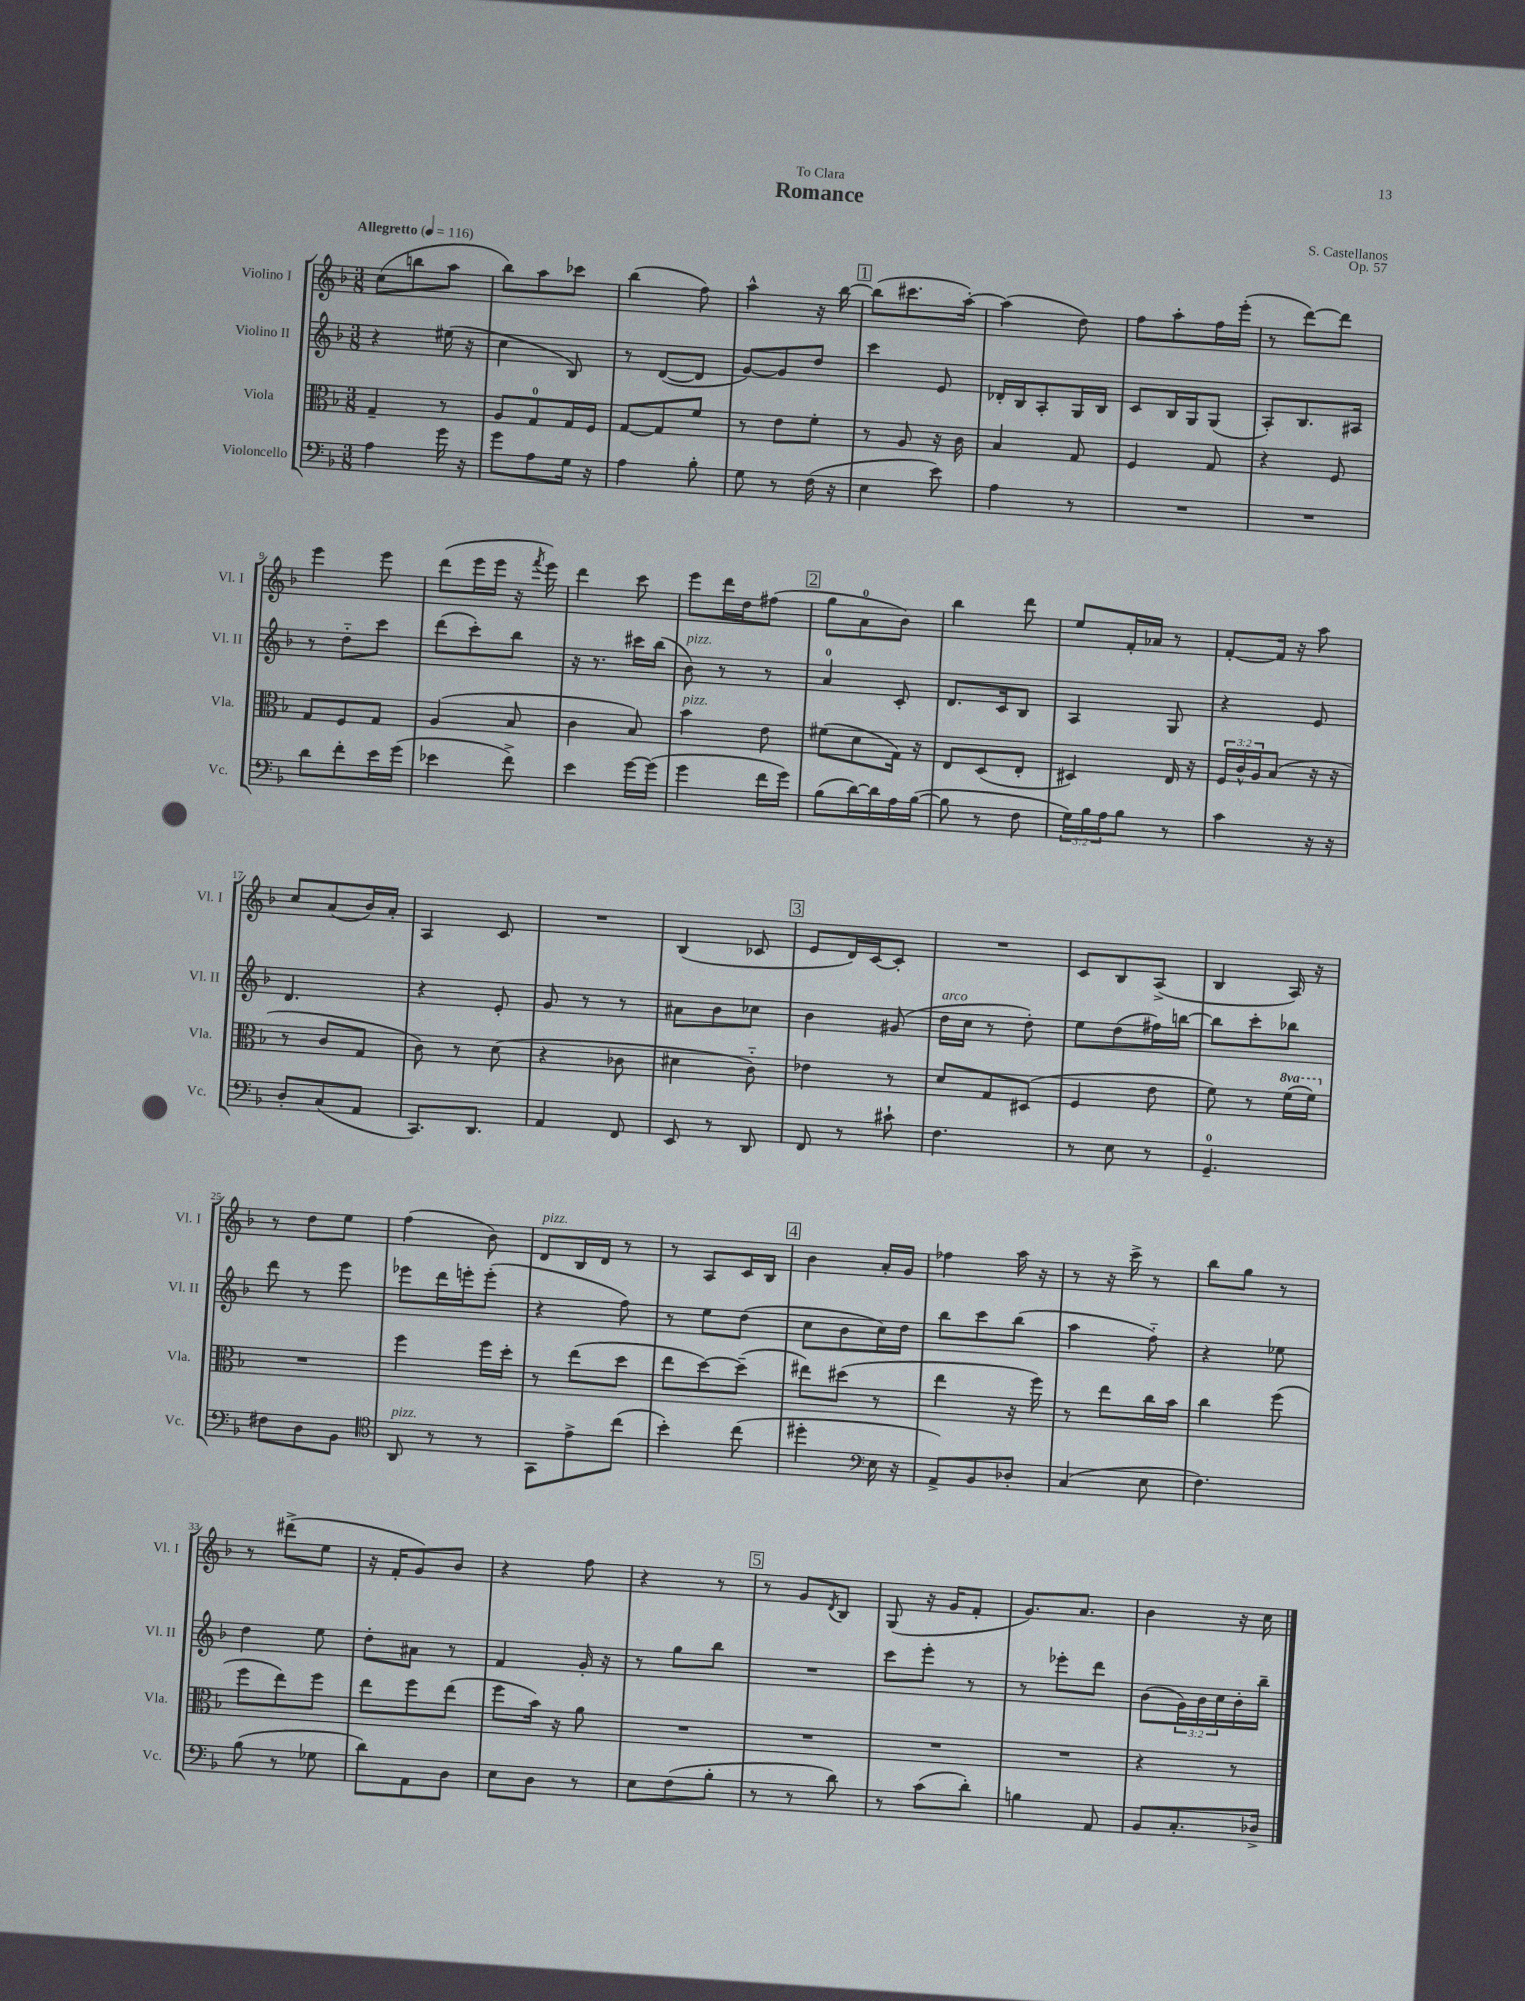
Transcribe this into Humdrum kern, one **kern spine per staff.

**kern	**kern	**kern	**kern
*staff4	*staff3	*staff2	*staff1
*clefF4	*clefC3	*clefG2	*clefG2
*k[b-]	*k[b-]	*k[b-]	*k[b-]
*M3/8	*M3/8	*M3/8	*M3/8
*MM116	*MM116	*MM116	*MM116
4A	4G~	4r	(8cc
.	.	.	8bb
16g	8r	(16ee#	8aa
16r	.	16r	.
=	=	=	=
8g	8A	4cc	8bb-)
8A	8G	.	8aa
16G	16G	8B-)	8ccc-
16r	16F	.	.
=	=	=	=
4A	[8G	8r	(4bb-
.	8G]	([8d	.
8B-'	8f	8d]	8ff)
=	=	=	=
8G	8r	[8g)	4aa^^
8r	8e	8g]	.
(16F	8f'	8dd	16r
16r	.	.	[16bb-
=	=	=	=
4E	8r	4ccc	(8bb-]
.	8A	.	8.ccc#
8e)	16r	8e	.
.	16c	.	[16aa')
=	=	=	=
4A	4B-	16d-'	(4aa]
.	.	16B-	.
.	.	8A'	.
8r	8G	16G	8dd)
.	.	16B-	.
=	=	=	=
4.r	4F	8c	8ff
.	.	16B-	8aa'
.	.	16G	.
.	8G	(8G	16ff
.	.	.	(16eee'
=	=	=	=
4.r	4r	8A')	8r
.	.	8.B-	[8ddd)
.	8F	.	8ddd]
.	.	16A#	.
=	=	=	=
8d	8G	8r	4eee
8f'	8F	8dd'~	.
16e	8G	8ccc	8eee
(16g	.	.	.
=	=	=	=
4e-	(4A	(8ddd	(8ddd
.	.	8ccc')	16eee
.	.	.	16eee
8f^)	8B-	8bb-	16r
.	.	.	8qfff
.	.	.	16eee)
=	=	=	=
4e	4c	16r	4ddd
.	.	8.r	.
[16g	8B-)	16ccc#	8ccc
(16g]	.	(16bb-	.
=	=	=	=
4g	4b-	8b-)	8eee
.	.	8r	16ddd
.	.	.	16dd
16f	8e	8r	(8ff#
16g)	.	.	.
=	=	=	=
(8B-	(8f#	4a	8gg
[16d)	8d	.	8a
16d]	.	.	.
16A	16G)	8c'	8b-)
([16B-	16r	.	.
=	=	=	=
8B-]	8E	8.d	4bb-
8r	(8D	.	.
.	.	16c	.
8F	8E'	8B-	8ddd
=	=	=	=
24G)	4D#)	4A	8ee
24B-	.	.	.
24A	.	.	.
8B-	.	.	16f'
.	.	.	16a-
8r	16E	8G	8r
.	16r	.	.
=	=	=	=
4c	24F	4r	[8f'
.	24c^^	.	.
.	24A	.	.
.	(8B-	.	16f]
.	.	.	16r
16r	16r	8e	8aa
16r	16r	.	.
=	=	=	=
8D'	8r	4.d	8cc
(8C	8c	.	(8a
8AA	8G	.	16b-)
.	.	.	16a'
=	=	=	=
8.CC)	8c)	4r	4A
.	8r	.	.
8.DD	.	.	.
.	(8d	8e'	8c
=	=	=	=
4AA	4r	8g	4.r
.	.	8r	.
8FF	8c-	8r	.
=	=	=	=
8EE	4d#	8a#	(4B-
8r	.	8b-	.
8DD	8c'~)	8cc-	8c-
=	=	=	=
8FF	4e-	4b-	8e
8r	.	.	16d)
.	.	.	[16c
8c#`	8r	(8g#	8c']
=	=	=	=
4.F	8d	16dd	4.r
.	.	16cc	.
.	8G	8r	.
.	(8D#	8dd')	.
=	=	=	=
8r	4F	8ee	8c
8E	.	(8dd	8B-
8r	8e	16ff#)	(8A^
.	.	[16bb	.
=	=	=	=
4.GG~	8f)	8bb]	4B-
.	8r	8ccc'	.
.	(16ff	8bb-	16A)
.	16ff)	.	16r
=	=	=	=
8F#	4.r	8ddd	8r
8D	.	8r	8dd
8BB-	.	8eee	8ee
=	=	=	=
*clefC4	*	*	*
8AA	4ff	8eee-	(4ff
8r	.	16ddd	.
.	.	16eee'	.
8r	16ff	(8eee'	8b-)
.	16dd'	.	.
=	=	=	=
8GG	8r	4r	8d
8e^	(8ee	.	16B-
.	.	.	16d
(8cc	8dd	8ff)	8r
=	=	=	=
4b-')	8ee	8r	8r
.	[8dd)	8ee	8A
(8cc	(8dd~]	(8dd	16c
.	.	.	16B-
=	=	=	=
4dd#'	8ee#)	8cc	4b-
.	(8dd#	8b-	.
*clefF4	*	*	*
16E	8r	16cc)	16a'
16r	.	16dd	16g
=	=	=	=
8AA^)	4ee	8bb-	4ff-
8BB-	.	8ccc	.
8D-'	16r	(8bb-	16aa
.	16ff)	.	16r
=	=	=	=
(4C	8r	4aa	8r
.	8ee	.	16r
.	.	.	16ccc^
8E	16cc	8ff'~)	8r
.	16b-	.	.
=	=	=	=
4.F)	4cc	4r	8bb-
.	.	.	8gg
.	(8ff	8ee-	8r
=	=	=	=
(8B-	8ff	4dd	8r
8r	8ee)	.	(8ddd#^
8G-	8ff	8ee	8ee
=	=	=	=
8d)	8ee	8dd'	16r
.	.	.	16f'
8AA	8ff	8a#	8g)
8D	(8ee	8r	8b-
=	=	=	=
8E	8ff	4f	4r
8D	16b-)	.	.
.	16r	.	.
8r	8a	16g'	8ff
.	.	16r	.
=	=	=	=
8E	4.r	8r	4r
(8F	.	8gg	.
8B-'	.	8bb-	8r
=	=	=	=
8r	4.r	4.r	8r
8r	.	.	8g
.	.	.	8qd
8d)	.	.	8B-
=	=	=	=
8r	4.r	8ccc	(8G
(8c	.	8eee'	16r
.	.	.	16g
8d')	.	8r	8f'
=	=	=	=
4B	4.r	8r	8.g)
.	.	8eee-'	.
.	.	.	8.a
8AA	.	8ddd	.
=	=	=	=
8BB-	4r	(8b-	4b-
8.C'	.	24g)	.
.	.	24b-	.
.	.	24cc	.
.	8r	16b-'	16r
16D-^	.	16bb-~	16cc
==	==	==	==
*-	*-	*-	*-
